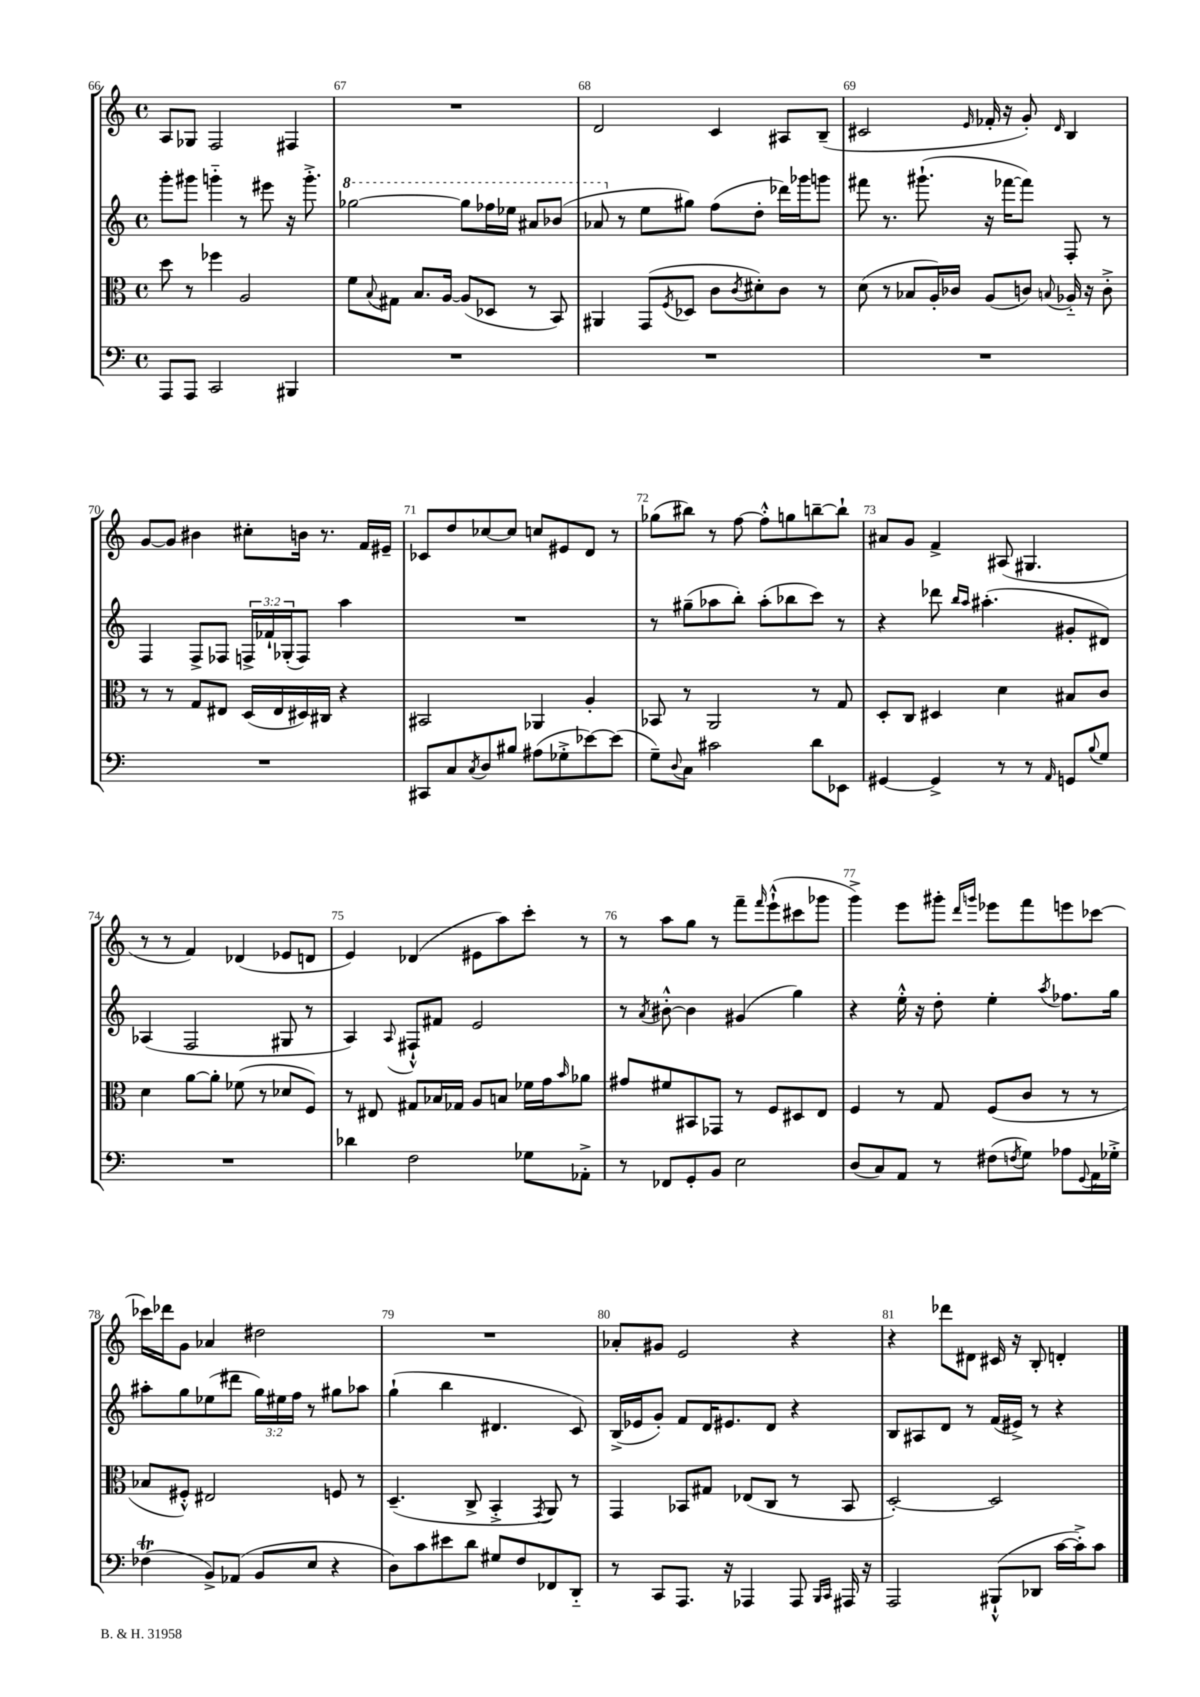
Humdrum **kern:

**kern	**kern	**kern	**kern
*part4	*part3	*part2	*part1
*staff4	*staff3	*staff2	*staff1
*clefF4	*clefC3	*clefG2	*clefG2
*k[]	*k[]	*k[]	*k[]
*M4/4	*M4/4	*M4/4	*M4/4
*met(c)	*met(c)	*met(c)	*met(c)
=66	=66	=66	=66
8AAA/L	8dd\	8ggg'\L	8A/L
8AAA/J	8r	8ggg#X\J	8G-X/J
2CC/	4ff-X\	4gggn\	2F/
.	2A/	8r	.
.	.	8eee#X\	.
4BBB#X/	.	16r	4F#X/
.	.	8.ggg'^\	.
=67	=67	=67	=67
*	*	*8va	*
1r	8f\L	[2ggg-X\	1r
.	8qqB/	.	.
.	8G#X\J	.	.
.	8.B/L	.	.
.	[16A/Jk	.	.
.	(8A/L]	8ggg-\L]	.
.	8D-X/J	16fff-X\L	.
.	.	16eee-X\JJ	.
.	8r	8aa#X/L	.
.	8BB/)	(8bb-X/J	.
=68	=68	=68	=68
1r	4AA#X/	8aa-X/	2d/
*	*	*X8va	*
.	.	8r	.
.	(8GG/L	8ee\L	.
.	8qF/	.	.
.	8D-X/J	8gg#X\J)	.
.	8c\L	(8ff\L	4c/
.	8qc/	.	.
.	8d#X'\)	8dd'\J	.
.	8c\J	16ddd-X\LL)	8A#X/L
.	.	16ggg-X\J	.
.	8r	8gggn\J	(8B~/J
=69	=69	=69	=69
1r	(8d\	8fff#X\	2c#X/
.	8r	8.r	.
.	8B-X/L	.	.
.	.	(8.ggg#X`\	.
.	16A'/L)	.	.
.	16c-X/JJ	.	.
.	.	.	16qqe/
.	(8A/L	16r	16f-X'/
.	.	[16fff-X\KL	16r
.	8cn/J)	8fff-\J])	8g'/)
.	8qqBn/	.	16qqd/
.	16A-X/	8F'/	4B/
.	16r	.	.
.	8c'^\	8r	.
!!LO:LB:g=z
=70	=70	=70	=70
1r	8r	4F/	[8g/L
.	8r	.	8g/J]
.	8G/L	8F^/L	4b#X\
.	8E#X/J	8F-X/J	.
.	(16D/LL	24Fn^/LL	8cc#X'\L
.	.	24f-X`/	.
.	16E#/	.	.
.	.	(24G-X'/J	.
.	16D#X/)	8F/J)	16bn\Jk
.	16C#X/JJ	.	8.r
.	4r	4aa\	.
.	.	.	16f/LL
.	.	.	16e#X~/JJ
=71	=71	=71	=71
8CC#X/L	2BB#X/	1r	8c-X/L
8C/	.	.	8dd/
8qC/	.	.	.
8D/	.	.	[8cc-X/
8B#X/J	.	.	8cc-/J]
(8A#X\L	4AA-X/	.	8ccn/L
8G-X'^\	.	.	8e#X/
[8e-X\)	4A'/	.	8d/J
(8e-\J]	.	.	8r
=72	=72	=72	=72
8G~\L)	8BB-X/	8r	(8gg-X\L
8qqD/	.	.	.
8C\J	8r	(8gg#X~\L	8bb#X\J)
2c#X\	2AA/	8aa-X\	8r
.	.	8bb'\J)	[8ff\
.	.	(8aa-'\L	8ff'^^\L]
.	.	8bb-X\	8ggn\
8d\L	8r	8ccc\J)	[8bbn~\
8EE-X\J	8G/	8r	8bb`\J]
=73	=73	=73	=73
[4GG#X/	8D'/L	4r	8a#X/L
.	8C/J	.	8g/J
4GG#^/]	4D#X/	8ddd-X\	4f^/
.	.	16qqbb/LL	.
.	.	16qqaa/JJ	.
.	.	(4.aa#X'\	.
8r	4d\	.	(8A#X/
8r	.	.	4.G#X/
16qqAA/	.	.	.
8GGn/L	8B#X/L	8g#X'/L	.
8qqB/	.	.	.
8G/J	8c/J	8d#X/J)	.
!!LO:LB:g=z
=74	=74	=74	=74
1r	4d\	(4A-X/	8r
.	.	.	8r
.	[8a\L	2F/	4f/)
.	8a'\J]	.	.
.	(8f-X\	.	(4d-X/
.	8r	.	.
.	8d-X/L	8G#X/	8e-X/L
.	8F/J)	8r	8dn/J
=75	=75	=75	=75
4d-X\	8r	4A/)	4e/)
.	8E#X/	.	.
.	.	8qqA/	.
2F\	8G#X/L	8F#X`^^/L	(4d-X/
.	16B-X/L	8f#X/J	.
.	16G-X/JJ	.	.
.	8A/L	2e/	8e#X\L
.	8Bn/J	.	8aa\)
8G-X\L	16f-X\LL	.	8ccc'\J
.	16g\J	.	.
.	16qqb/	.	.
8AA-X'^\J	8a-X\J	.	8r
=76	=76	=76	=76
8r	8g#X/L	8r	8r
.	.	8qa/	.
8FF-X/L	8f#X/	[8b#X'^^\	8aa\L
8GG'/	8BB#X/	4b#\]	8gg\J
8BB/J	8GG-X/J	.	8r
2E\	8r	(4g#X/	8fff~\L
.	.	.	16qqfff/
.	8F/L	.	(8eee`^^\
.	8D#X/	4gg\)	8ccc#X\
.	8E/J	.	8ggg-X\J
=77	=77	=77	=77
(8D/L	4F/	4r	4ggg^\)
8C/)	.	.	.
8AA/J	8r	16ee'^^\	8eee\L
.	.	16r	.
8r	8G/	8dd'\	8ggg#X'\J
.	.	.	16qqddd/LL
.	.	.	16qqgggn/JJ
(8F#X\L	(8F/L	4ee'\	8eee-X\L
8qFn/	.	.	.
8G\J)	8c/J	.	8fff\
.	.	8qaa/	.
8A-X\L	8r	8.ff-X\L	8eeen\
8qqGG/	.	.	.
16AA\L	8r	.	[8ccc-X\J
16G-X'^\JJ	.	16gg\Jk	.
!!LO:LB:g=z
=78	=78	=78	=78
(4F-XT\	8B-X/L	8aa#X'\L	16ccc-X\LL]
.	.	.	16ddd-X\J
.	8F#X'^^/J)	8gg\	8g\J
8BB^/L)	2E#X/	(8ee-X\	4a-X/
(8AA-X/J	.	8ddd#X\J	.
8BB/L	.	24gg\LL)	2dd#X\
.	.	24ee#X\	.
.	.	24ff\JJ	.
8E/J	.	8r	.
4r	8Fn/	8gg#X\L	.
.	8r	8aa-X\J	.
=79	=79	=79	=79
8D\L)	(4.D~/	(4gg`\	1r
8c\	.	.	.
8e#X\	.	4bb\	.
8d\J	8C^/	.	.
8G#X/L	4BB'^/	4.d#X/	.
8F/	.	.	.
.	8qGG/	.	.
8FF-X/	8AA/)	.	.
8DD/J	8r	8c/)	.
=80	=80	=80	=80
8r	4GG/	(16B^/LL	8a-X'/L
.	.	16e-X/J	.
8CC/L	.	8g'/J)	8g#X/J
8.AAA/J	8BB-X/L	8f/L	2e/
.	8G#X/J	16d/K	.
16r	.	8.e#X/	.
4AAA-X/	(8E-X/L	.	.
.	8C/J	8d/J	.
8AAA-/	8r	4r	4r
16qqBBB/LL	.	.	.
16qqCC/JJ	.	.	.
16AAA#X/	8BB-/	.	.
16r	.	.	.
=81	=81	=81	=81
2AAA/	[2D'/)	8B/L	4r
.	.	8A#X/	.
.	.	8d/J	8ddd-X\L
.	.	8r	8d#X\J
(8BBB#X`^^/L	2D/]	(16f/LL	16c#X/
.	.	16e#X^/JJ)	16r
8DD-X/J	.	8r	8B'/
[16c\LL	.	4r	4dn'/
16c'^\J])	.	.	.
8c\J	.	.	.
==	==	==	==
*-	*-	*-	*-
